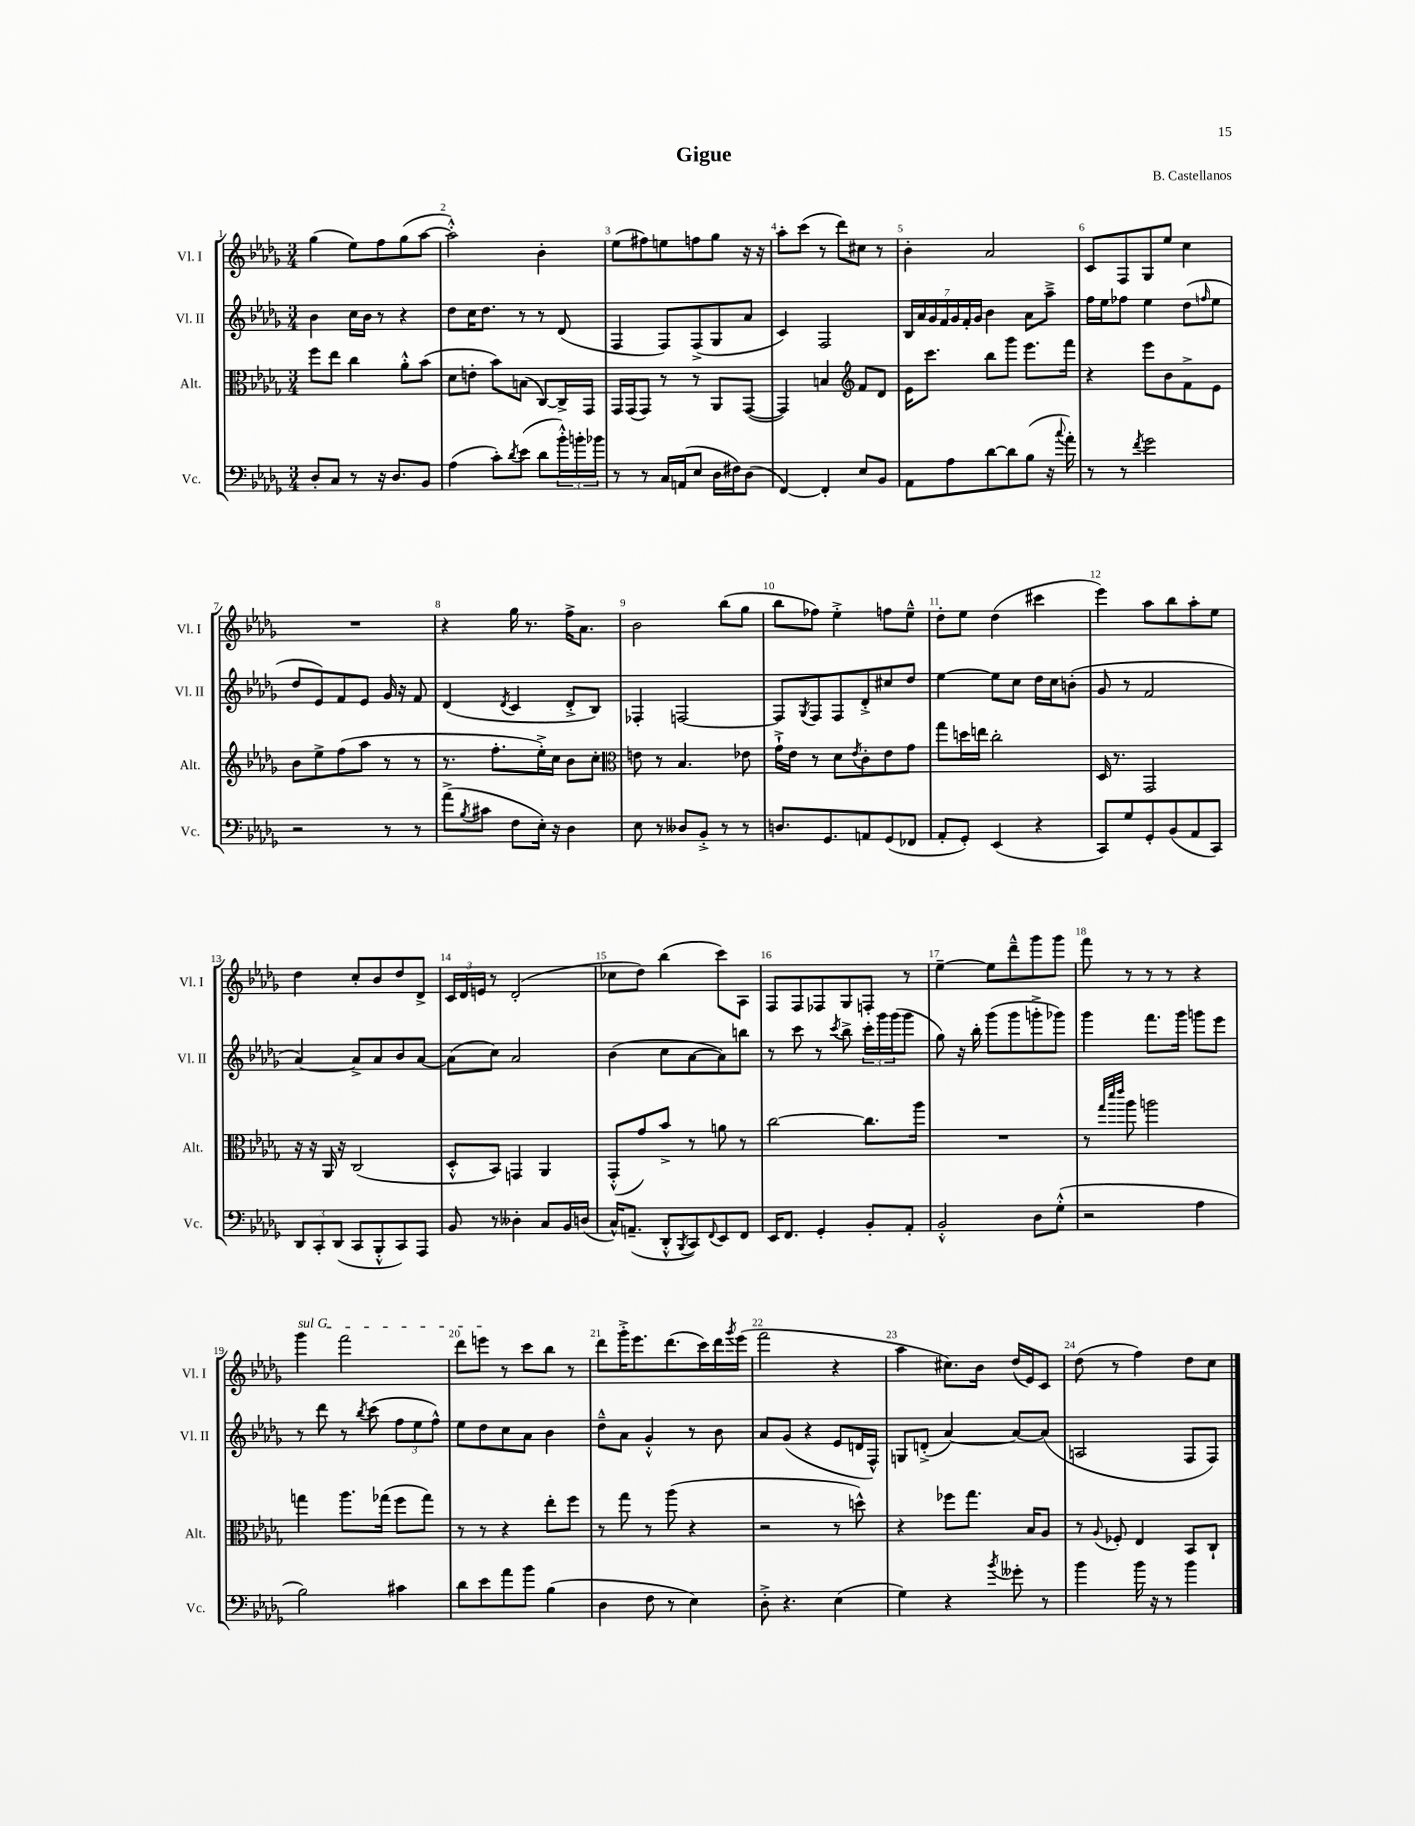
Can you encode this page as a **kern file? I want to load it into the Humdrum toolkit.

**kern	**kern	**kern	**kern
*part4	*part3	*part2	*part1
*staff4	*staff3	*staff2	*staff1
*I"Vc.	*I"Alt.	*I"Vl. II	*I"Vl. I
*I'Vc.	*I'Alt.	*I'Vl. II	*I'Vl. I
*clefF4	*clefC3	*clefG2	*clefG2
*k[b-e-a-d-g-]	*k[b-e-a-d-g-]	*k[b-e-a-d-g-]	*k[b-e-a-d-g-]
*M3/4	*M3/4	*M3/4	*M3/4
=1	=1	=1	=1
8D-'/L	8ff\L	4b-\	(4gg-\
8C/J	8ee-\J	.	.
8r	4cc\	16cc\LL	8ee-\L)
.	.	16b-\JJ	.
16r	.	8r	8ff\
8.D-/L	.	.	.
.	8a-'^^\L	4r	(8gg-\
8BB-/J	(8b-\J	.	[8aa-\J
=2	=2	=2	=2
(4A-\	8d-\L	8dd-\L	2aa-'^^\])
.	8en'\J	16cc\K	.
.	.	8.dd-\J	.
8c'\L)	8b-\L)	.	.
8qd-/	.	.	.
(8e-\J	(8Bn\J	8r	.
8d-\L	[8C/L)	8r	4b-'\
24b-'^^\L)	16C^/L]	(8d-/	.
24bn'\	.	.	.
.	16GG-/JJ	.	.
24b-X\JJ	.	.	.
=3	=3	=3	=3
8r	16GG-/LL	4F/	(8ee-\L
.	(16GG-/J	.	.
8r	8GG-/J)	.	8ff#X\)
16C/LL	8r	8F/L)	8een\
(16AAn/J	.	.	.
8E-/J	8r	(8F^/	8ffn\
16D-\LL	8AA-/L	8G-/	8gg-\J
16F#X\J)	.	.	.
(8D-\J	([8GG-/J	8a-/J	16r
.	.	.	16r
=4	=4	=4	=4
[4FF/)	4GG-/])	4c/)	8aa-'\L
.	.	.	(8ccc\J
4FF'/]	4Bn/	2F/	8r
.	.	.	8ddd-\L)
*	*clefG2	*	*
8E-/L	8f/L	.	8cc#X\J
8BB-/J	8d-/J	.	8r
=5	=5	=5	=5
8AA-\L	16e-\KL	28B-/LL	4b-'\
.	.	28a-/	.
.	8.ccc\J	.	.
.	.	28g-/	.
.	.	28f/	.
8A-\	.	.	.
.	.	28g-/	.
.	.	28f'/	.
.	.	28g-/JJ	.
[8d-\	8bb-\L	4b-\	2a-/
8d-\]	8ggg-\J	.	.
(8B-\J	8.eee-\L	8a-\L	.
16r	.	8aa-~^\J	.
8qqcc/	.	.	.
16a-'\)	16fff\Jk	.	.
=6	=6	=6	=6
8r	4r	16ff\LL	8c/L
.	.	16ee-\J	.
8r	.	8ff-X\J	8F/
8qf/	.	.	.
2g-\	8eee-\L	4ee-\	8G-/
.	8b-\	.	8ee-/J
.	8f^\	(8dd-\L	4cc\
.	.	16qqffn/	.
.	8e-\J	8ee-\J	.
!!LO:LB:g=z
=7	=7	=7	=7
2r	8b-\L	8dd-/L	2.r
.	8ee-^\	8e-/)	.
.	(8ff\	8f/	.
.	8aa-\J	8e-/J	.
8r	8r	16g-/	.
.	.	16r	.
8r	8r	8f/	.
=8	=8	=8	=8
(8a-^\L	8.r	(4d-/	4r
8qB-/	.	.	.
8c#X\J	.	.	.
.	8.ff'\L	.	.
.	.	8qd-/	.
8F\L	.	4c/	16gg-\
.	.	.	8.r
16E-'\Jk)	16ee-'^\L)	.	.
16r	16cc\JJ	.	.
4D-\	8b-\L	8d-'^/L	16ff^\KL
.	.	.	8.a-\J
.	8cc'\J	8B-/J)	.
=9	=9	=9	=9
*	*clefC3	*	*
8E-\	8en\	4F-X'/	2b-\
8r	8r	.	.
8D--X/L	4.B-/	[2Fn/	.
8BB-'^/J	.	.	.
8r	.	.	(8bb-\L
8r	8e-X\	.	8gg-\J
=10	=10	=10	=10
8.Dn/L	16g-`^\LL	8F/L]	8bb-\L
.	16e-\JJ	.	.
.	.	8qG-/	.
.	8r	8F/	8ff-X\J)
8.GG-/	.	.	.
.	8d-\L	8F/	4ee-'^\
.	8qe-/	.	.
8AAn/	8c'\	8d-'^/	.
(8GG-/	8e-\	8cc#X/	8ffn\L
8FF-X/J	8g-\J	8dd-/J	8ee-~^^\J
=11	=11	=11	=11
8AA-'/L	8gg-\L	[4ee-\	8dd-'\L
8GG-'/J)	16ddn\L	.	8ee-\J
.	16een\JJ	.	.
(4EE-/	2cc'\	8ee-\L]	(4dd-\
.	.	8cc\J	.
4r	.	16dd-\LL	4ccc#X\
.	.	16cc\J	.
.	.	(8bn'\J	.
=12	=12	=12	=12
8CC/L)	16D-/	8g-/	4eee-\)
.	8.r	.	.
8G-/	.	8r	.
8GG-'/	2GG-/	2f/	8aa-\L
(8BB-/	.	.	8bb-\
8AA-/	.	.	8aa-'\
8CC/J)	.	.	8ee-\J
!!LO:LB:g=z
=13	=13	=13	=13
12DD-/L	16r	[4a-/)	4dd-\
.	16r	.	.
12CC'/	.	.	.
.	16AA-/	.	.
(12DD-/J	.	.	.
.	16r	.	.
8CC/L	(2C/	8a-^/L]	8cc'/L
8BBB-'^^/	.	8a-/	8b-/
8CC/)	.	8b-/	8dd-/
8AAA-/J	.	[8a-/J	8d-^/J
=14	=14	=14	=14
8BB-/	8D-'^^/L	(8a-\L]	24c/LL
.	.	.	24d-/
.	.	.	24en/JJ
8r	8BB-/J)	8cc\J)	8r
4D--X'\	4GGn/	2a-/	(2d-'/
8C/L	4AA-/	.	.
16BB-/L	.	.	.
(16Dn/JJ	.	.	.
=15	=15	=15	=15
16C^^/KL)	(8GG-'^^/L	(4b-\	8cc-X\L
(8.AAn~/J	.	.	.
.	8g-/)	.	8dd-\J)
8DD-'^^/L	8b-^/J	8cc\L	(4bb-\
8qBBB-/	.	.	.
8CC/)	8r	[8a-\	.
8qqFF/	.	.	.
8EE-/	8an\	8a-\])	8ccc\L)
8FF/J	8r	8bbn\J	8A-\J
=16	=16	=16	=16
16EE-/KL	[2cc\	8r	8F/L
8.FF/J	.	.	.
.	.	8ccc\	8F/
4GG-'/	.	8r	8F-X/
.	.	8qccc/	.
.	.	8bb-^\	8G-/
8BB-'/L	8.cc\L]	24ccc'\LL	8Fn'/J
.	.	24ggg-\	.
.	.	(24ggg-\J	.
8AA-'/J	.	8ggg-\J	8r
.	16aa-\Jk	.	.
=17	=17	=17	=17
2BB-'^^/	2.r	8gg-\)	[4ee-~\
.	.	16r	.
.	.	16bb-'\	.
.	.	(8ggg-\L	8ee-\L]
.	.	8ggg-\	8ddd-~^^\
8D-\L	.	8gggn'^\	8ggg-\
(8G-'^^\J	.	8ggg-X\J)	8ggg-\J
=18	=18	=18	=18
2r	8r	4ggg-\	8fff\
.	32qqgg-/LLL	.	.
.	32qqddd-/	.	.
.	32qqeee-/JJJ	.	.
.	8aa-\	.	8r
.	2aan\	8.fff\L	8r
.	.	.	8r
.	.	16ggg-\Jk	.
4A-\	.	8gggn\L	4r
.	.	8eee-\J	.
!!LO:LB:g=z
=19	=19	=19	=19
!	!	!	!LO:TX:a:i:t=sul G
2B-\)	4ggn\	8r	4ggg-\
.	.	8ddd-\	.
.	8.aa-\L	8r	2fff\
.	.	8qbb-/	.
.	.	(8ccc\	.
.	(16gg-X\Jk	.	.
4c#X\	8ff\L	12ff\L	.
.	.	12ee-\	.
.	8gg-\J)	.	.
.	.	12ff^^\J)	.
=20	=20	=20	=20
8d-\L	8r	8ee-\L	8ddd-\L
8e-\	8r	8dd-\	8eeen\J
8a-\	4r	8cc\	8r
8b-\J	.	8a-\J	8ccc\L
(4B-\	8ee-'\L	4b-\	8bb-\J
.	8ff\J	.	8r
=21	=21	=21	=21
4D-\	8r	8dd-~^^\L	8ddd-\L
.	8gg-\	8a-\J	16ggg-'^\K
.	.	.	8.eee-\
8F\	8r	4g-'^^/	.
8r	(8aa-\	.	(8.ddd-\
4E-\)	4r	8r	.
.	.	.	16ccc\L)
.	.	8b-\	16ddd-\
.	.	.	8qggg-/
.	.	.	(16eee-\JJ
=22	=22	=22	=22
8D-'^\	2r	8a-/L	2fff\
4.r	.	(8g-/J	.
.	.	4r	.
(4E-\	8r	8e-/L	4r
.	8ddn^^\)	16dn/L	.
.	.	16F^^/JJ)	.
=23	=23	=23	=23
4G-\)	4r	8Gn/L	4aa-\
.	.	(8dn'^/J	.
4r	8ff-X\L	[4a-/)	8.cc#X\L)
.	8.gg-\J	.	.
.	.	.	16b-\Jk
8qb-/	.	.	.
8g--X'\	.	8a-/L_	(16dd-/LL
.	16B-/KL	.	16e-/J)
8r	8A-/J	(8a-/J]	8c/J
=24	=24	=24	=24
4b-\	8r	2An/	(8dd-\
.	8qqA-/	.	.
.	8F-X'/	.	8r
16b-\	4E-/	.	4ff\)
16r	.	.	.
8r	.	.	.
4b-\	8BB-/L	8F/L	8dd-\L
.	8C`/J	8F/J)	8cc\J
==	==	==	==
*-	*-	*-	*-
